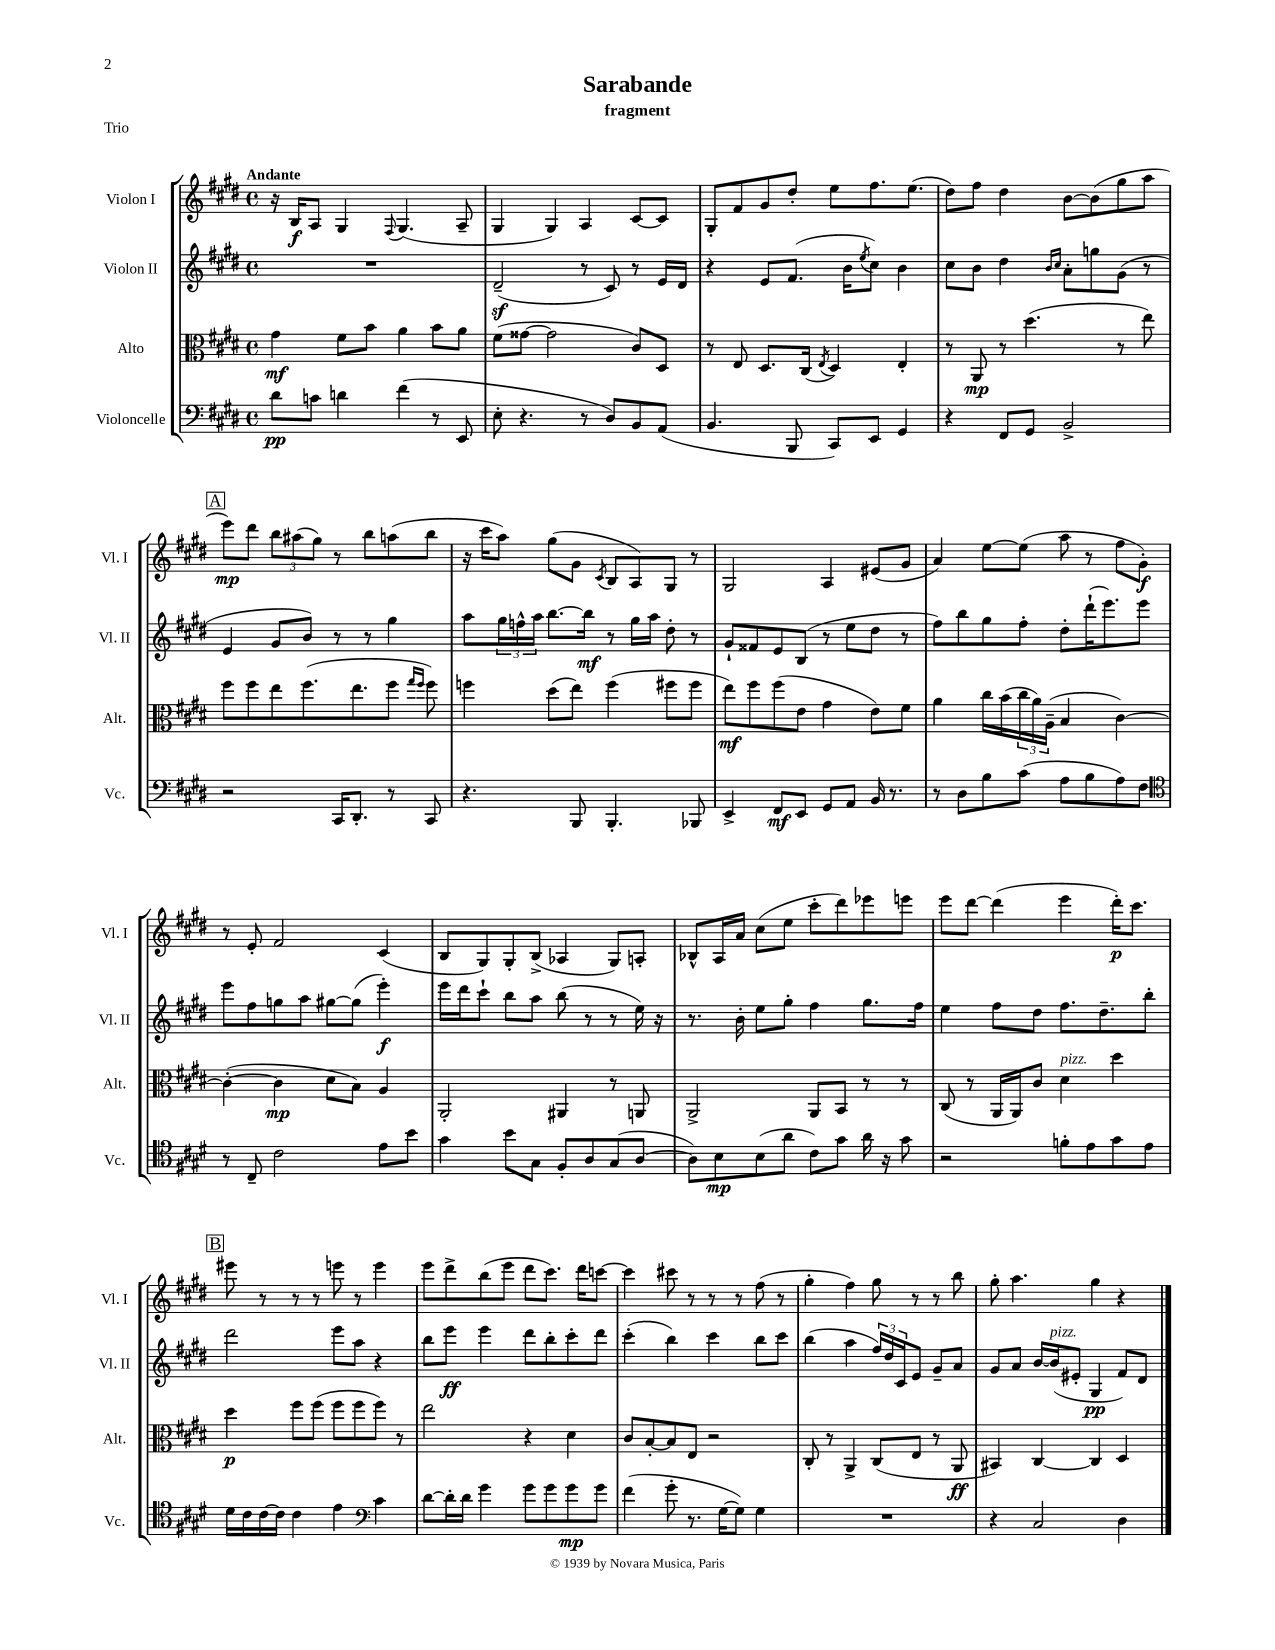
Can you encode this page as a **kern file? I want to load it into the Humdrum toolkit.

**kern	**dynam	**kern	**dynam	**kern	**dynam	**kern	**dynam
*part4	*part4	*part3	*part3	*part2	*part2	*part1	*part1
*staff4	*staff4	*staff3	*staff3	*staff2	*staff2	*staff1	*staff1
*I"Violoncelle	*	*I"Alto	*	*I"Violon II	*	*I"Violon I	*
*I'Vc.	*	*I'Alt.	*	*I'Vl. II	*	*I'Vl. I	*
*clefF4	*	*clefC3	*	*clefG2	*	*clefG2	*
*k[f#c#g#d#]	*	*k[f#c#g#d#]	*	*k[f#c#g#d#]	*	*k[f#c#g#d#]	*
*M4/4	*	*M4/4	*	*M4/4	*	*M4/4	*
*met(c)	*	*met(c)	*	*met(c)	*	*met(c)	*
=1	=1	=1	=1	=1	=1	=1	=1
!	!	!	!	!	!	!LO:TX:a:B:t=Andante	!
8d#\L	pp	4g#\	mf	1r	.	16r	.
.	.	.	.	.	.	16B/KL	f
8cn\J	.	.	.	.	.	8A/J	.
4dn\	.	8f#\L	.	.	.	4G#/	.
.	.	8b\J	.	.	.	.	.
.	.	.	.	.	.	8qqF#/	.
(4f#\	.	4a\	.	.	.	(4.G#/	.
8r	.	8b\L	.	.	.	.	.
8EE/	.	8a\J	.	.	.	8A~/	.
=2	=2	=2	=2	=2	=2	=2	=2
8E'\	.	(8f#\L	.	(2d#z~/	.	4G#/	.
4.r	.	[8g##X\J	.	.	.	.	.
.	.	2g##\]	.	.	.	4G#/)	.
8r	.	.	.	8r	.	4A/	.
8D#/L)	.	.	.	8c#/)	.	.	.
8BB/	.	8c#/L)	.	8r	.	[8c#/L	.
(8AA/J	.	8D#/J	.	16e/LL	.	8c#/J]	.
.	.	.	.	16d#/JJ	.	.	.
=3	=3	=3	=3	=3	=3	=3	=3
4.BB/	.	8r	.	4r	.	8G#'/L	.
.	.	8E/	.	.	.	8f#/	.
.	.	8.D#/L	.	8e/L	.	8g#/	.
8BBB/	.	.	.	(8.f#/J	.	8dd#'/J	.
.	.	(16C#/Jk	.	.	.	.	.
.	.	8qE/	.	.	.	.	.
8CC#/L)	.	4D#/)	.	.	.	8ee\L	.
.	.	.	.	16b\KL	.	.	.
.	.	.	.	8qee/	.	.	.
8EE/J	.	.	.	8cc#\J)	.	8.ff#\	.
4GG#/	.	4E'/	.	4b\	.	.	.
.	.	.	.	.	.	(8.ee\J	.
=4	=4	=4	=4	=4	=4	=4	=4
4r	.	8r	.	8cc#\L	.	8dd#\L)	.
.	.	8AA/	mp	8b\J	.	8ff#\J	.
8FF#/L	.	8r	.	4dd#\	.	4dd#\	.
8GG#/J	.	(4.dd#\	.	.	.	.	.
.	.	.	.	16qqb/LL	.	.	.
.	.	.	.	16qqcc#/JJ	.	.	.
2BB^/	.	.	.	8a'\L	.	[8b\L	.
.	.	.	.	8ggn\	.	(8b\]	.
.	.	8r	.	(8g#\J	.	8gg#\	.
.	.	8ee\)	.	8r	.	8aa\J	.
!!LO:LB:g=z
!!LO:REH:place=s1:t=A
=5	=5	=5	=5	=5	=5	=5	=5
2r	.	8ff#\L	.	4e/	.	8eee\L)	mp
.	.	8ff#\	.	.	.	8ddd#\J	.
.	.	8ee\	.	8g#/L	.	12bb\L	.
.	.	.	.	.	.	(12aa#X\	.
.	.	(8.ff#\	.	8b/J)	.	.	.
.	.	.	.	.	.	12gg#\J)	.
16CC#/KL	.	.	.	8r	.	8r	.
8.DD#'/J	.	8.ee\	.	.	.	.	.
.	.	.	.	8r	.	8bb\L	.
8r	.	8ff#\J	.	4gg#\	.	(8aan\	.
.	.	16qqgg#/LL	.	.	.	.	.
.	.	16qqff#/JJ	.	.	.	.	.
8CC#/	.	8ff#\)	.	.	.	8bb\J	.
=6	=6	=6	=6	=6	=6	=6	=6
4.r	.	4ffn\	.	8aa\L	.	16r	.
.	.	.	.	.	.	16ccc#\KL	.
.	.	.	.	24gg#\L	.	8aa\J)	.
.	.	.	.	24ffn^^\	.	.	.
.	.	.	.	24aa\JJ	.	.	.
.	.	(8dd#\L	.	[8.bb\L	.	(8gg#\L	.
8BBB/	.	8ee\J)	.	.	.	8g#\J	.
.	.	.	.	16bb\Jk]	mf	.	.
.	.	.	.	.	.	8qc#/	.
4.BBB'/	.	(4ff\	.	8r	.	8B/L	.
.	.	.	.	16gg#\LL	.	8A/)	.
.	.	.	.	16aa\JJ	.	.	.
.	.	8ff#X\L	.	8dd#'\	.	8G#/J	.
8BBB-X/	.	8ff#\J	.	8r	.	8r	.
=7	=7	=7	=7	=7	=7	=7	=7
4EE^/	.	8ee\L)	mf	8g#`/L	.	2G#/	.
.	.	8ff#\	.	8f##X/	.	.	.
8FF#/L	mf	(8ff#\	.	8e/	.	.	.
8EE/J	.	8e\J	.	(8B/J	.	.	.
8GG#/L	.	4g#\	.	8r	.	4A/	.
8AA/J	.	.	.	8ee\L	.	.	.
16BB/	.	8e\L)	.	8dd#\J	.	(8e#X/L	.
8.r	.	.	.	.	.	.	.
.	.	8f#\J	.	8r	.	8g#/J	.
=8	=8	=8	=8	=8	=8	=8	=8
8r	.	4a\	.	8ff#\L)	.	4a/)	.
8D#\L	.	.	.	8bb\	.	.	.
8B\	.	16cc#\LL	.	8gg#\	.	[8ee\L	.
.	.	(16b\	.	.	.	.	.
(8c#\J	.	24cc#\	.	8ff#'\J	.	(8ee\J]	.
.	.	24a\)	.	.	.	.	.
.	.	(24A~\JJ	.	.	.	.	.
8A\L	.	4B/	.	8dd#'\L	.	8aa\	.
8B\	.	.	.	(16ddd#`\K	.	8r	.
.	.	.	.	8.eee\)	.	.	.
8A\)	.	[4c#\)	.	.	.	8ff#\L	.
8F#\J	.	.	.	8eee\J	.	8g#'\J)	f
!!LO:LB:g=z
=9	=9	=9	=9	=9	=9	=9	=9
*clefC4	*	*	*	*	*	*	*
8r	.	(4c#'\_	.	8eee\L	.	8r	.
8C#~/	.	.	.	8ff#\	.	8e'/	.
2c#\	.	4c#\]	mp	8ggn\	.	2f#/	.
.	.	.	.	8aa\J	.	.	.
.	.	8d#\L	.	[8gg#X\L	.	.	.
.	.	8B\J)	.	(8gg#\J]	.	.	.
8e\L	.	4A/	.	4eee'\)	f	(4c#/	.
8b\J	.	.	.	.	.	.	.
=10	=10	=10	=10	=10	=10	=10	=10
4g#\	.	2AA'/	.	16eee\LL	.	8B/L	.
.	.	.	.	16ddd#\J	.	.	.
.	.	.	.	8ccc#`\J	.	8G#/)	.
8b\L	.	.	.	8bb\L	.	8G#'/	.
8G#\J	.	.	.	8aa\J	.	(8B^/J	.
8F#'/L	.	4AA#X/	.	(8bb\	.	4A-X/	.
8A/	.	.	.	8r	.	.	.
(8G#/	.	8r	.	8r	.	8G#/L)	.
[8A/J	.	8AAn/	.	16ee\)	.	8An'/J	.
.	.	.	.	16r	.	.	.
=11	=11	=11	=11	=11	=11	=11	=11
8A\L])	.	2AA^/	.	8.r	.	8B-X^^/L	.
8B\	mp	.	.	.	.	16A/L	.
.	.	.	.	16b'\	.	16a/JJ	.
(8B\	.	.	.	8ee\L	.	(8cc#\L	.
8a\J	.	.	.	8gg#'\J	.	8ee\J	.
8c#\L)	.	8AA/L	.	4ff#\	.	8ccc#'\L	.
8g#\J	.	8BB/J	.	.	.	8ddd#\)	.
16a\	.	8r	.	8.gg#\L	.	8eee-X\	.
16r	.	.	.	.	.	.	.
8g#\	.	8r	.	.	.	8eeen\J	.
.	.	.	.	16ff#\Jk	.	.	.
=12	=12	=12	=12	=12	=12	=12	=12
2r	.	(8C#/	.	4ee\	.	8eee\L	.
.	.	8r	.	.	.	[8ddd#\J	.
.	.	16AA/LL	.	8ff#\L	.	(4ddd#\]	.
.	.	16AA/J)	.	.	.	.	.
.	.	8c#/J	.	8dd#\J	.	.	.
!	!	!LO:TX:a:i:t=pizz.	!	!	!	!	!
8fn'\L	.	4d#\	.	8.ff#\L	.	4eee\	.
8e\	.	.	.	.	.	.	.
.	.	.	.	8.dd#~\	.	.	.
8g#\	.	4dd#\	.	.	.	16ddd#'\KL)	p
.	.	.	.	.	.	8.ccc#\J	.
8e\J	.	.	.	8bb'\J	.	.	.
!!LO:LB:g=z
!!LO:REH:place=s1:t=B
=13	=13	=13	=13	=13	=13	=13	=13
16d#\LL	.	4dd#\	p	2ddd#\	.	8eee#X\	.
16c#\	.	.	.	.	.	.	.
[16c#\	.	.	.	.	.	8r	.
16c#\JJ]	.	.	.	.	.	.	.
4c#\	.	8ff#\L	.	.	.	8r	.
.	.	(8ff#\J	.	.	.	8r	.
4e\	.	8ff#\L	.	8eee\L	.	8eeen\	.
.	.	8ff#\	.	8aa\J	.	8r	.
*clefF4	*	*	*	*	*	*	*
4c#\	.	8ff#\J)	.	4r	.	4eee\	.
.	.	8r	.	.	.	.	.
=14	=14	=14	=14	=14	=14	=14	=14
[8d#\L	.	2ee\	.	8bb\L	.	8eee\L	.
16d#'\L]	.	.	.	8eee\J	ff	8ddd#^\	.
16d#\JJ	.	.	.	.	.	.	.
4g#\	.	.	.	4eee\	.	(8bb\	.
.	.	.	.	.	.	8eee\J	.
8g#\L	.	4r	.	8ddd#\L	.	8ddd#\L	.
8g#\	.	.	.	8bb'\	.	8.ccc#\J)	.
8g#\	mp	4d#\	.	8ccc#'\	.	.	.
.	.	.	.	.	.	16ddd#\KL	.
8g#\J	.	.	.	8ddd#\J	.	[8cccn\J	.
=15	=15	=15	=15	=15	=15	=15	=15
(4f#\	.	8c#/L	.	(4ccc#'\	.	4ccc\]	.
.	.	[8B'/	.	.	.	.	.
8g#'\	.	8B/]	.	4bb\)	.	8ccc#X\	.
8.r	.	8E/J	.	.	.	8r	.
.	.	2r	.	4ccc#\	.	8r	.
[16G#\KL	.	.	.	.	.	.	.
8G#\J])	.	.	.	.	.	8r	.
4G#\	.	.	.	8bb\L	.	(8ff#\	.
.	.	.	.	8ccc#\J	.	8r	.
=16	=16	=16	=16	=16	=16	=16	=16
1r	.	8C#'/	.	(4bb\	.	4gg#'\	.
.	.	8r	.	.	.	.	.
.	.	4AA^/	.	4aa\	.	4ff#\)	.
.	.	(8C#/L	.	24ff#/LL)	.	8gg#\	.
.	.	.	.	24dd#/	.	.	.
.	.	.	.	24c#/J	.	.	.
.	.	8E/J	.	8e/J	.	8r	.
.	.	8r	.	8g#~/L	.	8r	.
.	.	8AA/	ff	8a/J	.	8bb\	.
=17	=17	=17	=17	=17	=17	=17	=17
4r	.	4BB#X/)	.	8g#/L	.	8gg#'\	.
.	.	.	.	8a/J	.	4.aa\	.
2C#/	.	[4C#/	.	[16b/LL	.	.	.
!	!	!	!	!LO:TX:a:i:t=pizz.	!	!	!
.	.	.	.	(16b/J]	.	.	.
.	.	.	.	8e#X'/J	.	.	.
.	.	4C#/]	.	4G#/	pp	4gg#\	.
4D#\	.	4D#/	.	8f#/L)	.	4r	.
.	.	.	.	8d#/J	.	.	.
==	==	==	==	==	==	==	==
*-	*-	*-	*-	*-	*-	*-	*-
